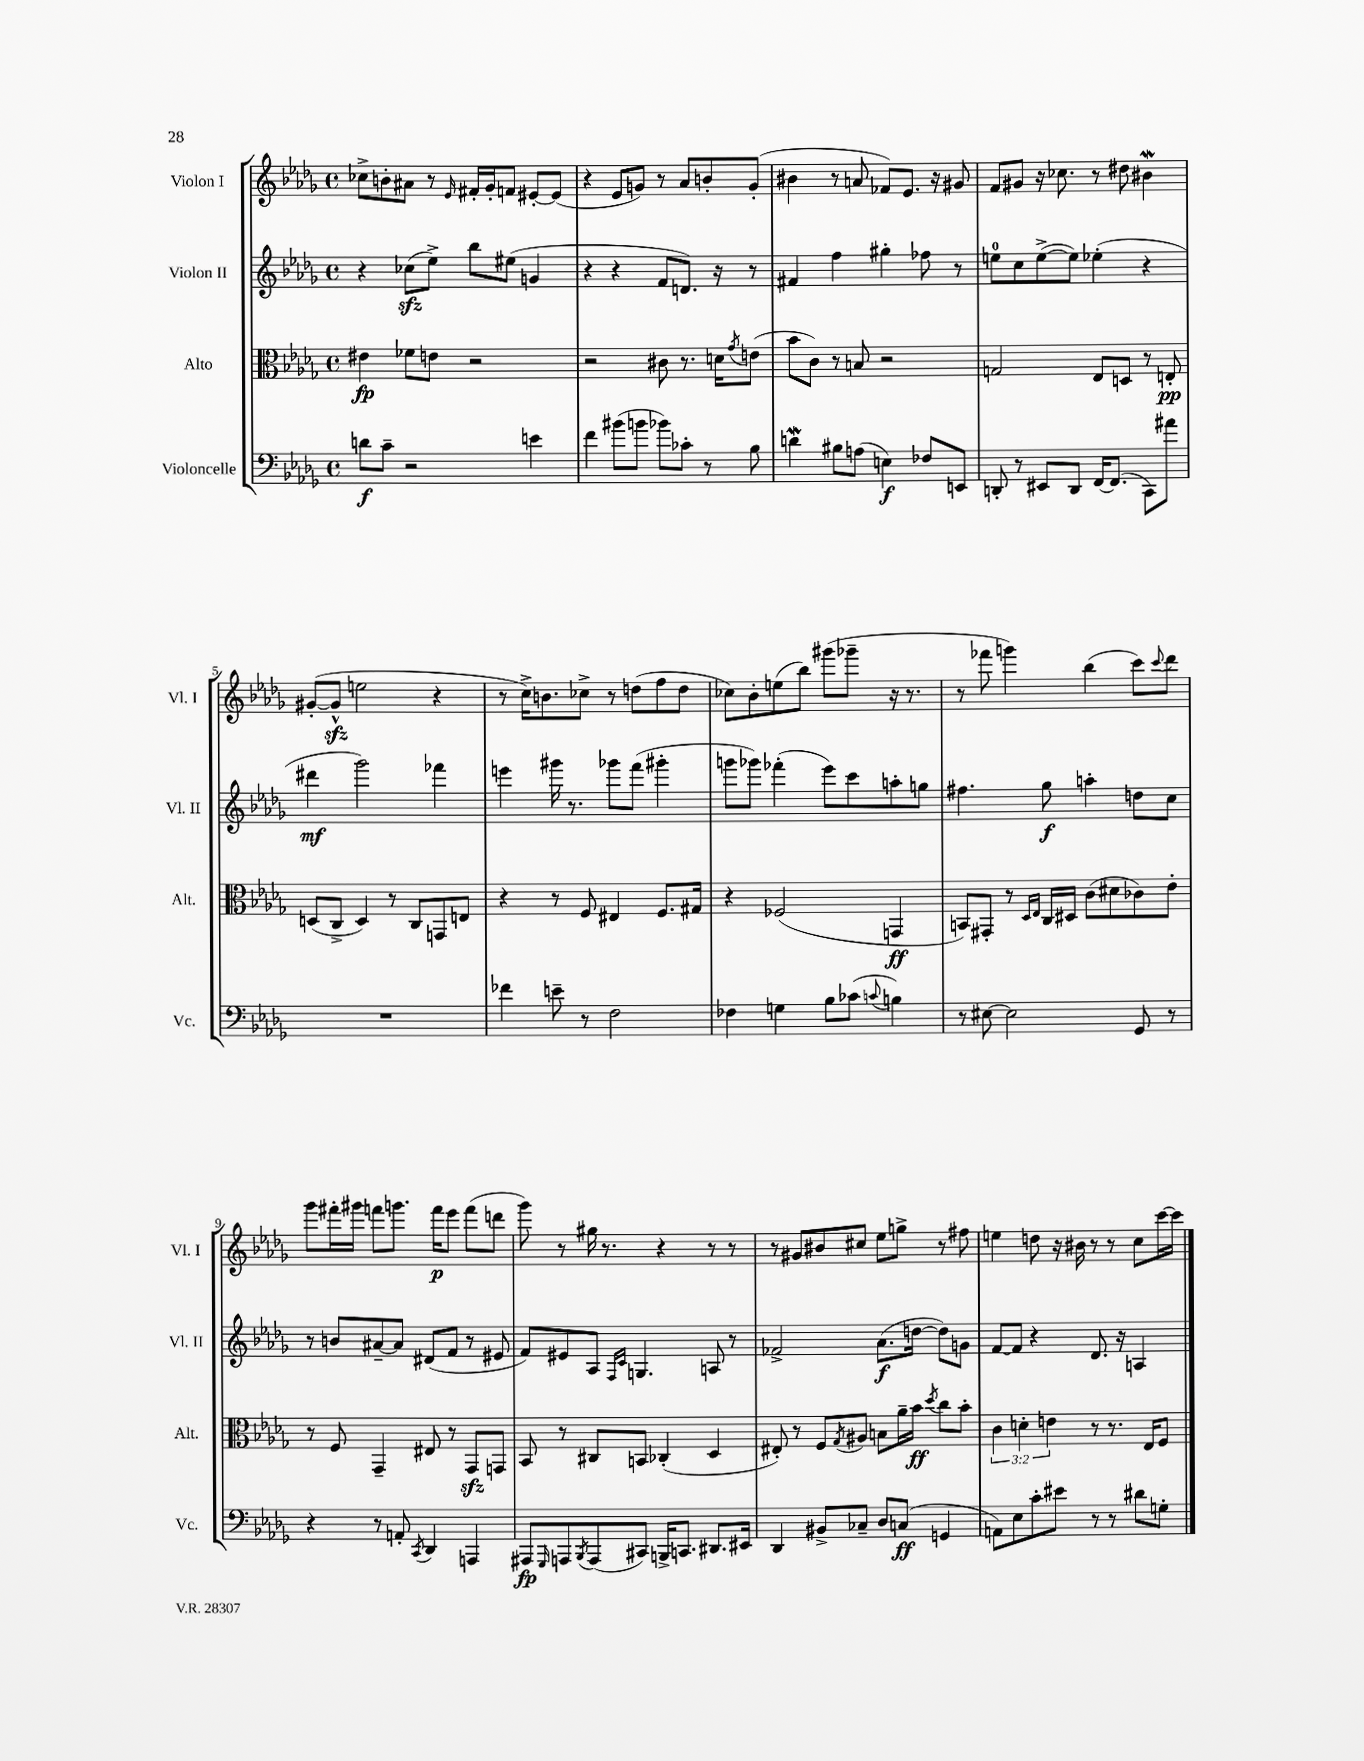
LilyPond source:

<<
\new StaffGroup <<
\new Staff = "s0" \with { instrumentName = "Violon I" shortInstrumentName = "Vl. I" } {
    \clef treble \key des \major \defaultTimeSignature \time 4/4
    ces''8-> b'8-. ais'8 r8 \grace { ees'16 } fis'16-. ges'16-. f'8 eis'8~-. eis'8( |
    r4 ees'8 g'8) r8 aes'8 b'8-. g'8-.( |
    bis'4 r8 a'8 fes'8) ees'8. r16 gis'8 |
    f'8 gis'8 r16 ces''8. r8 dis''8 bis'4\mordent |
    gis'8~-.( gis'8-^\sfz e''2 r4 |
    r8 c''16->) b'8. ces''8-> r8 d''8( f''8 d''8 |
    ces''8) bes'8-. e''8( bes''8) gis'''8( ges'''8-- r16 r8. |
    r8 fes'''8 g'''4) bes''4( c'''8) \appoggiatura { c'''8 } des'''8 |
    ges'''8 fis'''16-. gis'''16 f'''8 g'''8. f'''16\p ees'''8 f'''8( d'''8 |
    ges'''8) r8 gis''16 r8. r4 r8 r8 |
    r8 gis'8 bis'8 cis''8 ees''8 g''8-> r8 fis''8 |
    e''4 d''8 r16 bis'16 r8 r8 c''8 c'''16~ c'''16 \bar "|." |
}
\new Staff = "s1" \with { instrumentName = "Violon II" shortInstrumentName = "Vl. II" } {
    \clef treble \key des \major \defaultTimeSignature \time 4/4
    r4 ces''8\sfz( ees''8->) bes''8 eis''8( g'4 |
    r4 r4 f'8 d'8.) r16 r8 |
    fis'4 f''4 gis''4-. fes''8 r8 |
    e''8-0 c''8 e''8~->( e''8) ees''4-.( r4 |
    dis'''4\mf ges'''2) fes'''4 |
    e'''4 gis'''16 r8. ges'''8 f'''8( gis'''4-. |
    g'''8 ges'''8) fes'''4-.( ees'''8) c'''8 a''8-. g''8 |
    fis''4. ges''8\f a''4-. d''8 c''8 |
    r8 b'8 ais'8~-- ais'8 dis'8( f'8 r8 eis'8 |
    f'8) eis'8 aes8 \grace { f16 c'16 } g4. a8 r8 |
    fes'2-> aes'8.\f( d''16~ d''8) g'8 |
    f'8~ f'8 r4 des'8. r16 a4 \bar "|." |
}
\new Staff = "s2" \with { instrumentName = "Alto" shortInstrumentName = "Alt." } {
    \clef alto \key des \major \defaultTimeSignature \time 4/4 \override Staff.TupletNumber.text = #tuplet-number::calc-fraction-text
    eis'4\fp fes'8 e'8 r2 |
    r2 cis'8 r8. d'16 \acciaccatura { ges'8 } e'8( |
    bes'8 c'8) r8 b8 r2 |
    g2 ees8 d8 r8 e8-.\pp |
    d8( c8-> d4) r8 c8 g,8 e8 |
    r4 r8 f8 eis4 f8. gis16 |
    r4 fes2( g,4\ff |
    b,8) gis,8-. r8 \grace { des16 ees16 } c16 dis16 c'8( dis'8 ces'8) ees'8-. |
    r8 f8 ges,4-- eis8 r8 ges,8\sfz g,8 |
    bes,8 r8 cis8 b,8 ces4-.( des4 |
    eis8-.) r8 f8 \acciaccatura { ges8 } ais8 b8 aes'16-- bes'16\ff \acciaccatura { des''8 } c''8 bes'8-. |
    \tuplet 3/2 { c'4 d'4-. e'4 } r8 r8. ees16 f8 \bar "|." |
}
\new Staff = "s3" \with { instrumentName = "Violoncelle" shortInstrumentName = "Vc." } {
    \clef bass \key des \major \defaultTimeSignature \time 4/4
    d'8\f c'8-- r2 e'4 |
    f'4 bis'8( b'8 bes'8) ces'8-. r8 bes8 |
    d'4\mordent bis8 a8( e4\f) fes8 e,8 |
    d,8-. r8 eis,8 d,8 f,16~ f,8.( c,8) ais'8 |
    R1 |
    fes'4 e'8-- r8 f2 |
    fes4 g4 bes8 ces'8( \appoggiatura { c'8 } b4) |
    r8 eis8~ eis2 ges,8 r8 |
    r4 r8 a,8-. \acciaccatura { c,8 } des,4 a,,4 |
    ais,,8\fp \grace { ges,,16 } a,,8 \acciaccatura { bes,,8 } a,,8( cis,8) b,,16-> c,8. dis,8. eis,16 |
    des,4 bis,8-> ces8-- des8 c8\ff( g,4 |
    a,8) ees8 c'8-. eis'8 r8 r8 dis'8 g8-. \bar "|." |
}
>>
>>
